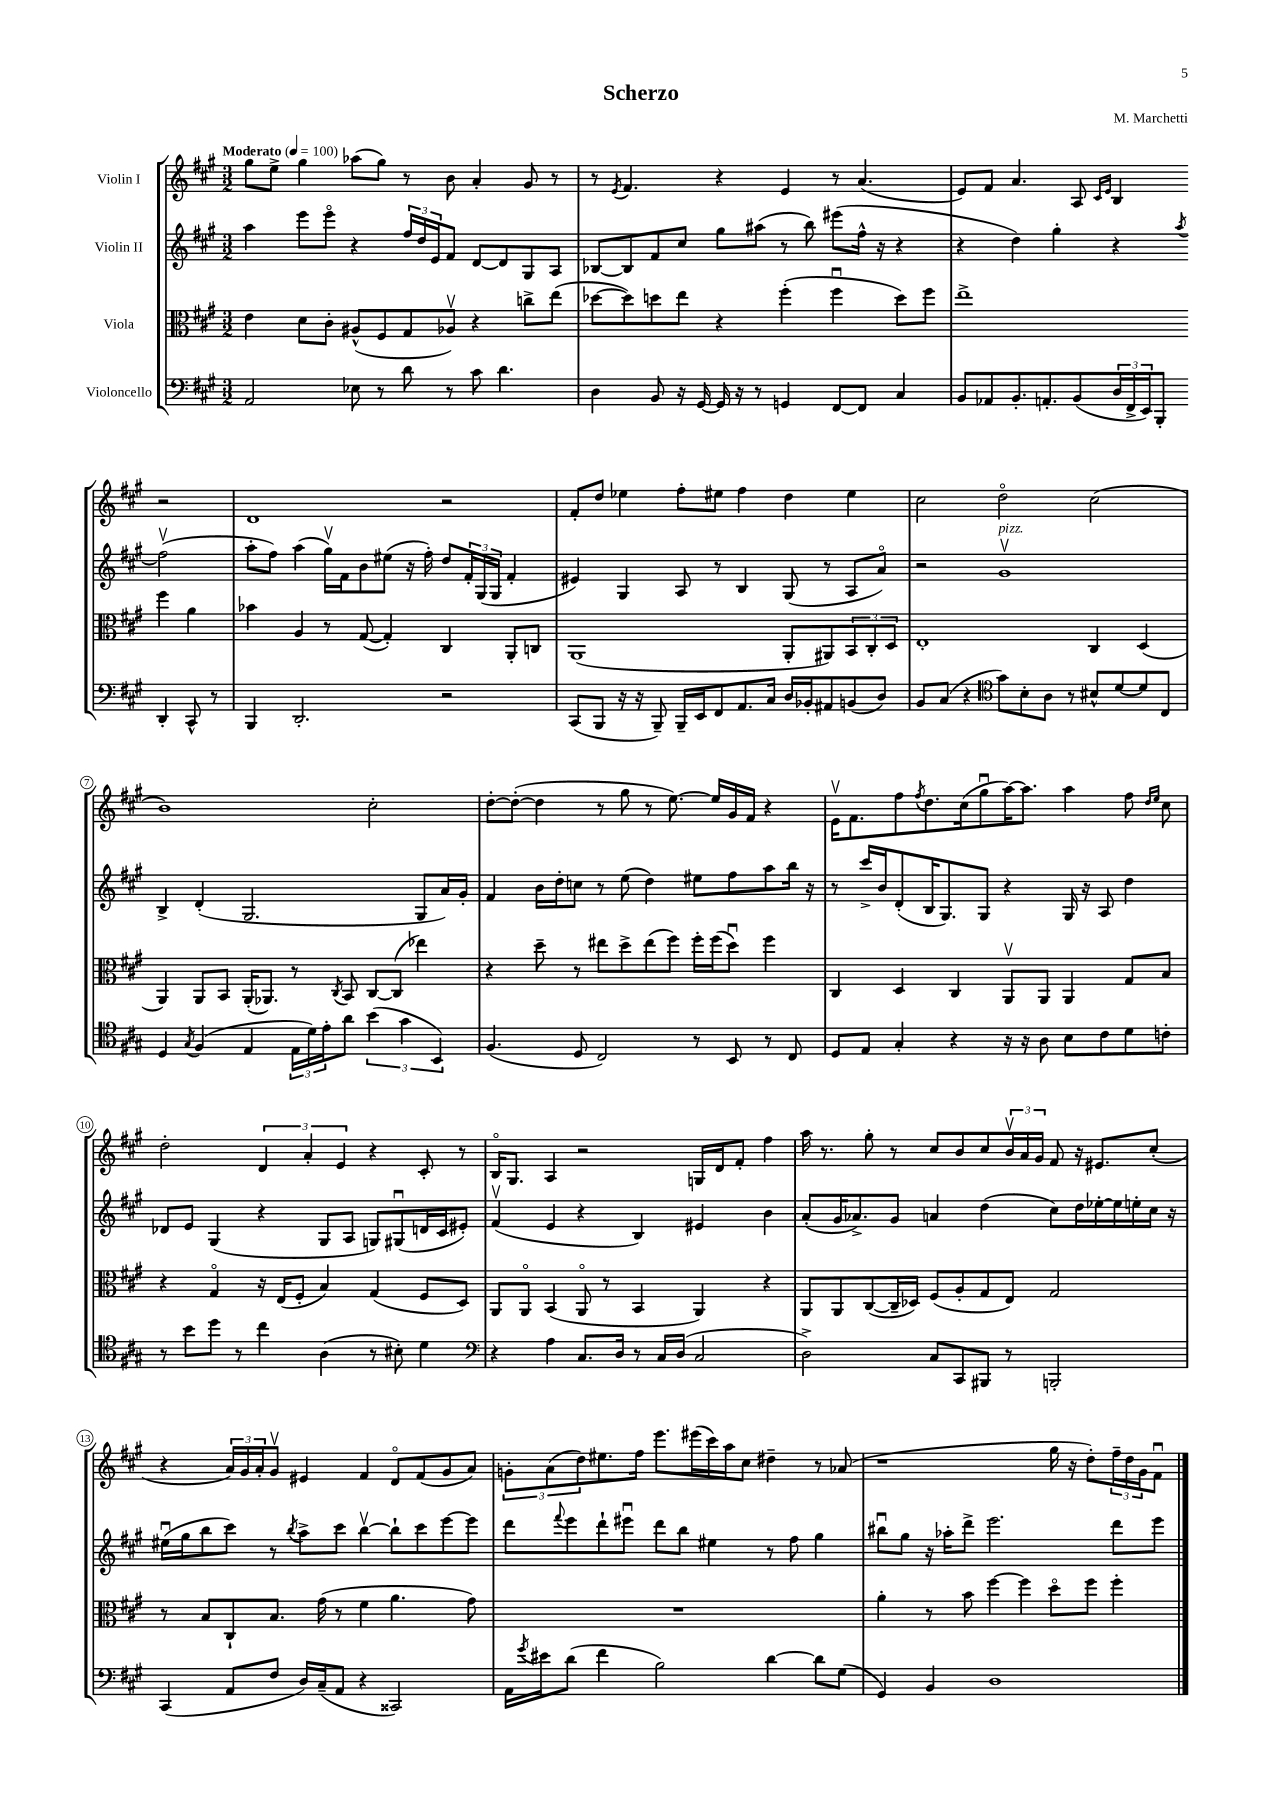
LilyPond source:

\header { title = "Scherzo" composer = "M. Marchetti" }
<<
\new StaffGroup <<
\new Staff = "s0" \with { instrumentName = "Violin I" } {
    \clef treble \key a \major \numericTimeSignature \time 3/2 \tempo "Moderato" 4 = 100
    gis''8 e''8-> gis''4 aes''8( gis''8) r8 b'8 a'4-. gis'8 r8 |
    r8 \acciaccatura { e'8 } fis'4. r4 e'4 r8 a'4.( |
    e'8) fis'8 a'4. a8 \grace { cis'16 e'16 } b4 r2 |
    d'1 r2 |
    fis'8-. d''8 ees''4 fis''8-. eis''8 fis''4 d''4 eis''4 |
    cis''2 d''2\flageolet cis''2( |
    b'1) cis''2-. |
    d''8~-. d''8~-.( d''4 r8 gis''8 r8 e''8.~) e''16 gis'16 fis'16 r4 |
    e'16\upbow fis'8. fis''8 \acciaccatura { fis''8 } d''8. cis''16( gis''8\downbow a''16~) a''8. a''4 fis''8 \grace { d''16 e''16 } cis''8 |
    d''2-. \tuplet 3/2 { d'4 a'4-. e'4 } r4 cis'8-. r8 |
    b16\flageolet gis8. a4 r2 g16 d'16 fis'8-. fis''4 |
    a''16 r8. gis''8-. r8 cis''8 b'8 cis''8 \tuplet 3/2 { b'16\upbow a'16 gis'16 } fis'8 r16 eis'8. cis''8-.( |
    r4 \tuplet 3/2 { a'16) gis'16 a'16-. } gis'8\upbow eis'4 fis'4 d'8\flageolet fis'8( gis'8 a'8) |
    \tuplet 3/2 { g'8-. a'8( d''8) } eis''8. fis''16 e'''8. eis'''16( cis'''16) a''16 cis''8 dis''4-- r8 aes'8( |
    r1 gis''16 r16 d''8-.) \tuplet 3/2 { fis''16-- d''16 gis'16 } fis'8\downbow \bar "|." |
}
\new Staff = "s1" \with { instrumentName = "Violin II" } {
    \clef treble \key a \major \numericTimeSignature \time 3/2
    a''4 e'''8 e'''8\flageolet r4 \tuplet 3/2 { fis''16 d''16 e'16 } fis'8 d'8~ d'8 gis8 a8 |
    bes8~ bes8 fis'8 cis''8 gis''8 ais''8( r8 b''8) eis'''8( fis''16-^ r16 r4 |
    r4 d''4) gis''4-. r4 \acciaccatura { a''8 } fis''2\upbow( |
    a''8-. fis''8) a''4( gis''16\upbow) fis'16 b'8 eis''8( r16 fis''16-.) d''8 \tuplet 3/2 { fis'16-. gis16( gis16 } fis'4-. |
    eis'4) gis4 a8 r8 b4 gis8( r8 a8 a'8\flageolet) |
    r2 gis'1\upbow^\markup { \italic "pizz." } |
    b4-> d'4-.( gis2. gis8 a'16) gis'16-. |
    fis'4 b'16 d''16-. c''8 r8 e''8( d''4) eis''8 fis''8 a''8 b''16 r16 |
    r8 cis'''16-> b'16 d'8-.( b16 gis8.) gis8 r4 gis16 r16 a8 d''4 |
    des'8 e'8 gis4( r4 gis8 a8 g8) gis8\downbow( d'16 cis'16 eis'8-.) |
    fis'4\upbow( e'4 r4 b4) eis'4 b'4 |
    a'8-.( gis'16 aes'8.->) gis'8 a'4 d''4( cis''8) d''16 ees''16~-. ees''16 e''16-. cis''16 r16 |
    eis''16\downbow( gis''16 b''8 cis'''8) r8 \acciaccatura { b''8 } a''8-> cis'''8 b''4~\upbow b''8-! cis'''8 e'''8~ e'''8 |
    d'''8 \appoggiatura { fis'''8 } e'''8 d'''8-! eis'''8\downbow d'''8 b''8 eis''4 r8 fis''8 gis''4 |
    bis''8\downbow gis''8 r16 aes''16-. d'''8-> e'''2. d'''8 e'''8 \bar "|." |
}
\new Staff = "s2" \with { instrumentName = "Viola" } {
    \clef alto \key a \major \numericTimeSignature \time 3/2
    e'4 d'8 cis'8-. ais8-^( fis8 gis8 aes8\upbow) r4 c''8-> e''8( |
    des''8~ des''8) d''8 e''8 r4 fis''4-.( fis''4\downbow d''8) fis''8 |
    e''1-> fis''4 a'4 |
    bes'4 a4 r8 gis8~( gis4-.) cis4 a,8-. c8 |
    a,1( a,8-. ais,8) \tuplet 3/2 { b,8 cis8-. d8 } |
    e1-. cis4 d4( |
    a,4) a,8 b,8 a,16-.( aes,8.) r8 \acciaccatura { cis8 } b,8 cis8~ cis8( ees''4) |
    r4 d''8-- r8 eis''8 d''8-> eis''8( fis''8) fis''16-. fis''16( d''8\downbow) fis''4 |
    cis4 d4 cis4 a,8\upbow a,8 a,4 gis8 b8 |
    r4 gis4\flageolet r16 e16( fis8-. b4) gis4( fis8 d8) |
    a,8 a,8\flageolet b,4( a,8\flageolet r8 b,4 a,4) r4 |
    a,8 a,8 cis8~( cis16-- des16) fis8( a8-. gis8 e8) gis2 |
    r8 b8 cis8-! b8. gis'16( r8 fis'4 a'4. gis'8) |
    R1. |
    a'4-. r8 b'8 fis''4~ fis''4 d''8\flageolet fis''8 fis''4-. \bar "|." |
}
\new Staff = "s3" \with { instrumentName = "Violoncello" } {
    \clef bass \key a \major \numericTimeSignature \time 3/2
    a,2 ees8 r8 d'8 r8 cis'8 d'4. |
    d4 b,8 r16 gis,16~ gis,16 r16 r8 g,4 fis,8~ fis,8 cis4 |
    b,8 aes,8 b,8.-. a,8.-. b,8( \tuplet 3/2 { d16 fis,16-> e,16) } b,,8-. d,4-. cis,8-^ r8 |
    b,,4 d,2.-. r2 |
    cis,8( b,,8 r16 r16 b,,8--) b,,16-- e,16 fis,8 a,8. cis16 d16 bes,16-. ais,8 b,8( d8) |
    b,8 cis8( r4 \clef tenor gis'8) b8-. a8 r8 bis8-^ d'8~ d'8 cis8 |
    d4 \acciaccatura { gis8 } fis4( e4 \tuplet 3/2 { e16 d'16) e'16-. } a'8 \tuplet 3/2 { b'4( gis'4 b,4) } |
    fis4.( d8 cis2) r8 b,8 r8 cis8 |
    d8 e8 gis4-. r4 r16 r16 a8 b8 cis'8 d'8 c'8-. |
    r8 b'8 d''8 r8 cis''4 a4( r8 bis8-.) d'4 |
    \clef bass r4 a4 cis8. d16 r8 cis16 d16( cis2 |
    d2->) cis8 cis,8 bis,,8 r8 b,,2-. |
    cis,4( a,8 fis8 d16) cis16--( a,8 r4 cisis,2) |
    a,16 \acciaccatura { gis'8 } eis'16 d'8( fis'4 b2) d'4~ d'8 gis8( |
    gis,4) b,4 d1 \bar "|." |
}
>>
>>
\layout { \context { \Score \override BarNumber.stencil = #(make-stencil-circler 0.1 0.3 ly:text-interface::print) } }
